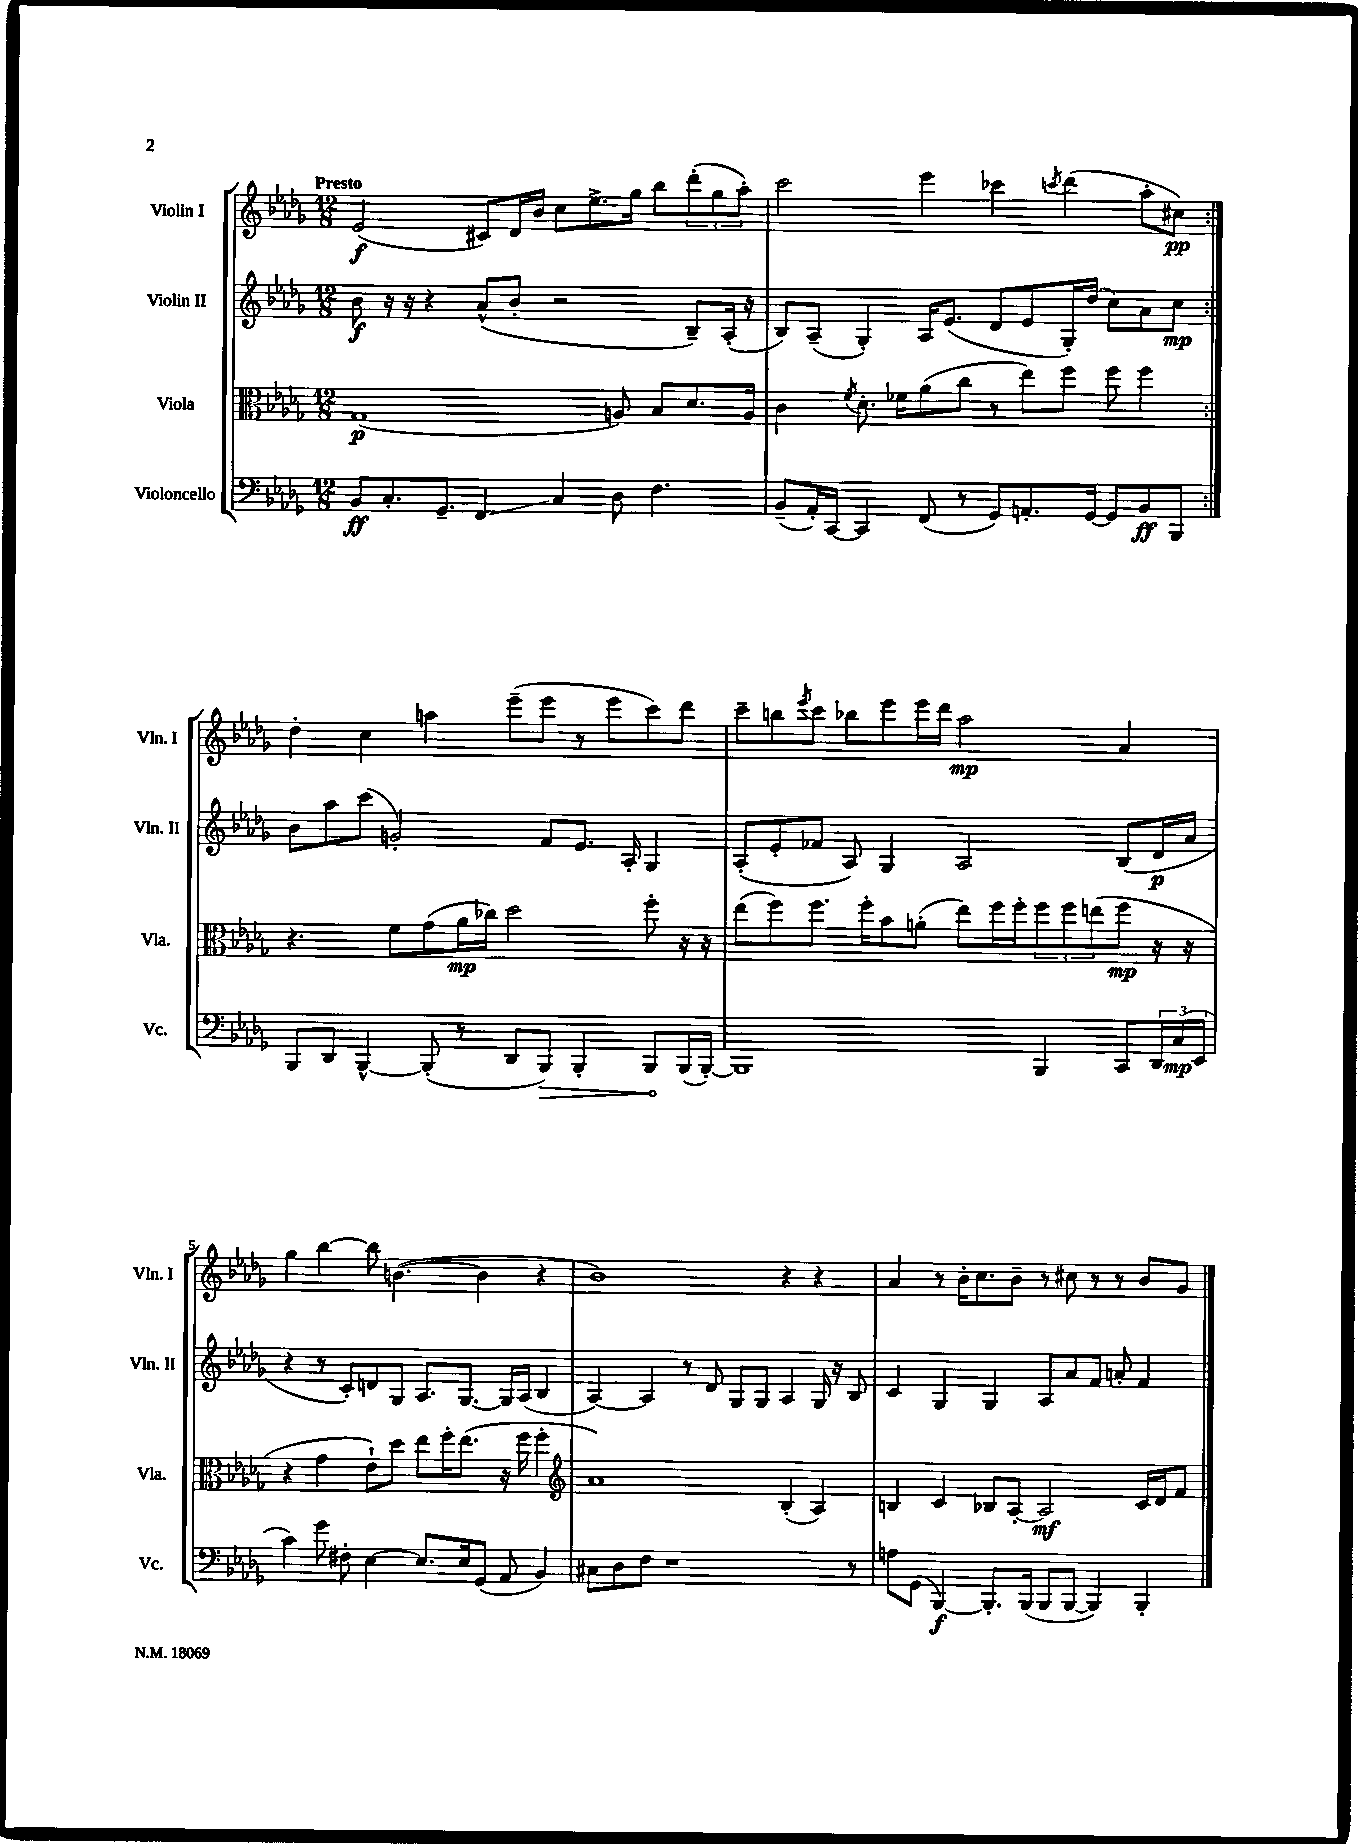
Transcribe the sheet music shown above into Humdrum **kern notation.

**kern	**kern	**kern	**kern
*staff4	*staff3	*staff2	*staff1
*clefF4	*clefC3	*clefG2	*clefG2
*k[b-e-a-d-g-]	*k[b-e-a-d-g-]	*k[b-e-a-d-g-]	*k[b-e-a-d-g-]
*M12/8	*M12/8	*M12/8	*M12/8
8BB-	(1G-	8b-	(2e-
8.C'	.	16r	.
.	.	16r	.
.	.	4r	.
8.GG-~	.	.	.
4FF	.	(8a-^^	8c#)
.	.	8b-'	16d-
.	.	.	16b-
4C	.	2r	8cc
.	.	.	8.ee-^
8D-	8A)	.	.
.	.	.	16gg-
4.F	8B-	.	8bb-
.	8.d-	8B-~)	(12ddd-'
.	.	.	12gg-
.	.	(16A-'	.
.	.	.	12aa-')
.	16A	16r	.
=	=	=	=
(8BB-~	4c	8B-)	2ccc
16AA-')	.	(8A-~	.
[16CC	.	.	.
.	8qf	.	.
4CC]	8.d-'	4G-')	.
.	16f-	.	.
(8FF	(8a-	16A-	4eee-
.	.	(8.e-	.
8r	8cc	.	.
8GG-)	8r	8d-	4ccc-
8.AA'	8ee-)	8e-	.
.	.	.	8qccc
.	8ff	16G-')	(4ddd-
[16GG-	.	(16dd-	.
8GG-]	8ff	8cc)	.
8BB-	4ff	8a-	8aa-'
8BBB-	.	8cc	8cc#)
=:|!	=:|!	=:|!	=:|!
8BBB-	4.r	8b-	4dd-'
8DD-	.	8aa-	.
[4BBB-^^	.	(8ccc	4cc
.	8f	2g')	.
(8BBB-']	(8g-	.	4aa
8r	16a-	.	.
.	16cc-)	.	.
8DD-	2dd-	.	(8eee-~
8BBB-)	.	8f	8eee-
4BBB-'	.	8.e-	8r
.	.	.	8eee-
.	.	16A-'	.
8BBB-	8ff'	4G-	8ccc)
(16BBB-	16r	.	8ddd-
[16BBB-')	16r	.	.
=	=	=	=
1BBB-]	(8ee-	(8A-'	8ccc~
.	8ff)	8e-'	8bb
.	.	.	8qeee-
.	8.ff	8f-	8ccc
.	.	8A-)	8bb-
.	16ff'	.	.
.	8b-	4G-	8eee-
.	(8a'	.	16eee-
.	.	.	16ddd-
.	8ee-)	2A-	2aa-
.	16ff	.	.
.	16ff'	.	.
4BBB-	12ff	.	.
.	12ff	.	.
.	(12ee	.	.
8CC	8ff	(8B-	4a-
24DD-	16r	16d-	.
(24C	.	.	.
.	16r	16a-	.
24EE-	.	.	.
=	=	=	=
4c)	4r	4r	4gg-
8g-	4g-	8r	[4bb-
8F#'	.	8c')	.
[4E-	8e-`)	8d	8bb-]
.	8dd-	8G-	([4.b
8.E-]	8ee-	8.A-	.
.	16ff'	.	.
16E-	(8.ee-	[8.G-	.
(8GG-	.	.	4b]
8AA-	16r	16G-]	.
.	16ff	(16A-	.
4BB-)	4ff'	4B-	4r
=	=	=	=
*	*clefG2	*	*
8C#	1a-)	[4A-)	1b-)
8D-	.	.	.
8F	.	4A-]	.
1r	.	.	.
.	.	8r	.
.	.	8d-	.
.	.	8G-	.
.	.	8G-	.
.	(4B-'	4A-	4r
.	4A-)	16G-	4r
.	.	16r	.
8r	.	8B-	.
=	=	=	=
8A	4B	4c	4a-
(8GG-	.	.	.
[4BBB-)	4c	4G-	8r
.	.	.	16b-'
.	.	.	8.cc
8.BBB-']	8B-	4G-	.
.	[8A-'	.	8b-~
(16BBB-	.	.	.
8BBB-	2A-]	8A-	8r
[8BBB-	.	8a-	8cc#
4BBB-])	.	8f	8r
.	.	8a'	8r
4BBB-'	16c	4f	8b-
.	16d-	.	.
.	8f	.	8g-
==	==	==	==
*-	*-	*-	*-
